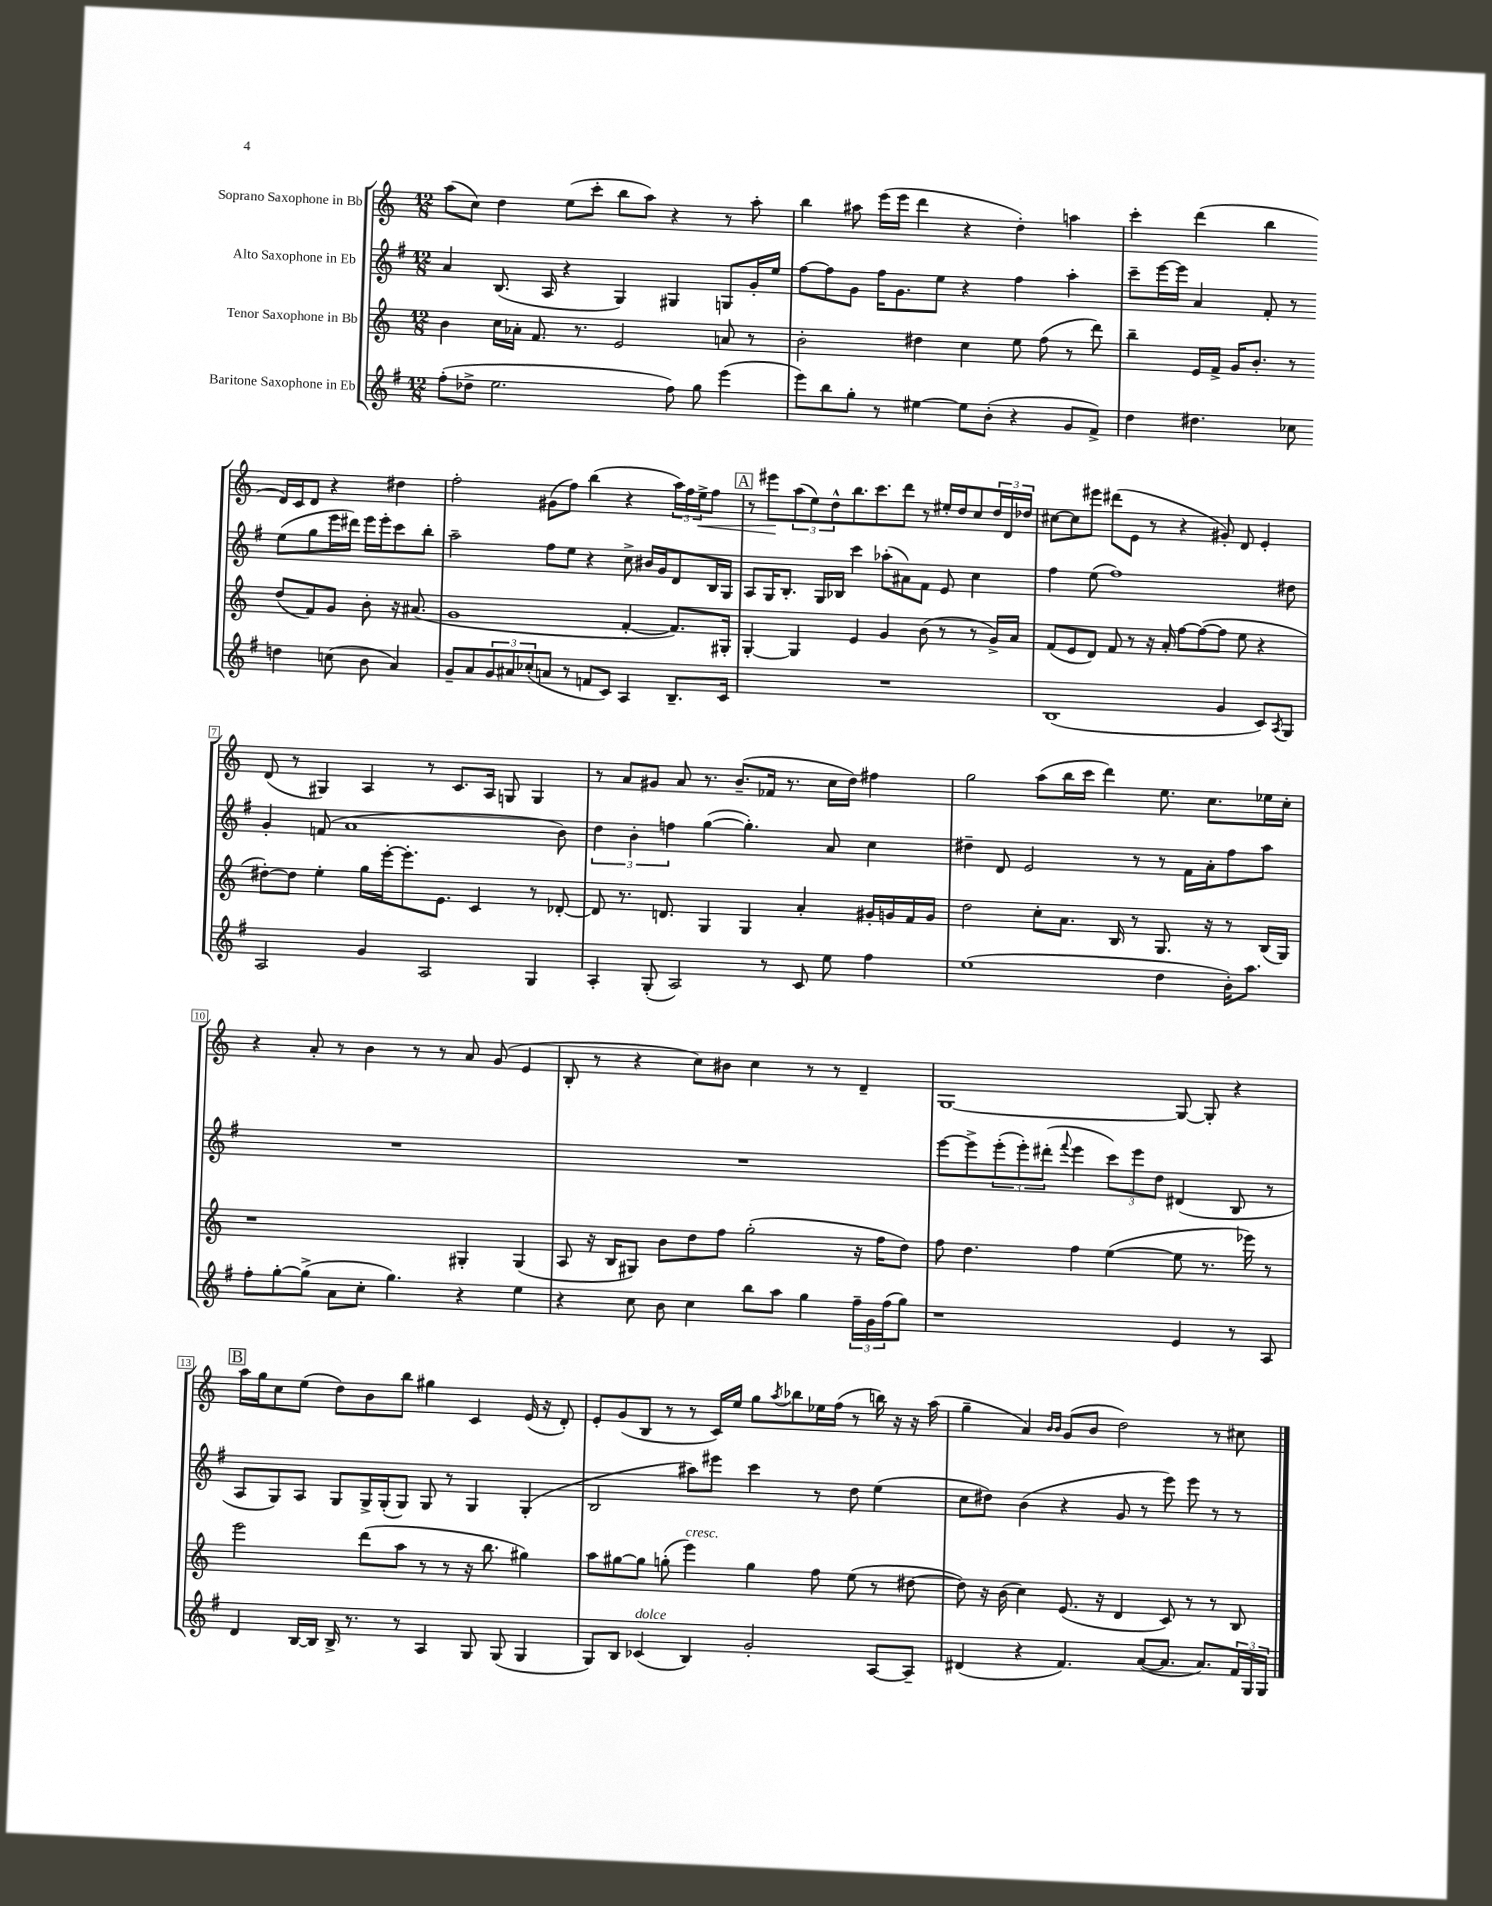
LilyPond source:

<<
\new StaffGroup <<
\new Staff = "s0" \with { instrumentName = "Soprano Saxophone in Bb" } {
    \clef treble \key c \major \numericTimeSignature \time 12/8
    a''8( c''8) d''4 e''8( c'''8-. b''8 a''8) r4 r8 a''8-. |
    b''4 ais''8 e'''16( e'''16 d'''4 r4 d''4-.) a''4 |
    c'''4-. d'''4( b''4 d'16) c'16 d'8 r4 dis''4 |
    f''2-. gis'8( f''8) b''4( r4 \tuplet 3/2 { a''16) f''16 e''16->\< } f''8 |
    \mark \markup { \box "A" } r8 eis'''8\! \tuplet 3/2 { a''8( e''8) d''8-^ } b''8. c'''8. d'''8 r8 eis''16-. d''16 c''8 \tuplet 3/2 { d''16 d'16 des''16 } |
    cis''8~ cis''8 eis'''8 dis'''8( e'8 r8 r4 gis'8-.) d'8 e'4-. |
    d'8( r8 gis4) a4 r8 c'8. a16 g8 g4 |
    r8 a'8 gis'8 a'8 r8. b'8.--( fes'16 r8. c''16 d''16) fis''4 |
    g''2 a''8( b''16 c'''16 d'''4) e''8. c''8. ees''16 c''16-. |
    r4 a'8-. r8 b'4 r8 r8 a'8 g'8( e'4 |
    b8-. r8 r4 c''8) bis'8 c''4 r8 r8 d'4-- |
    g1~ g8~ g8-. r4 |
    \mark \markup { \box "B" } a''16 g''16 c''8 e''8( d''8) b'8 b''8 gis''4 c'4 e'16( r16 d'8-.) |
    e'8-. g'8( b8 r8 r8 c'16) e''16 g''8 \acciaccatura { a''8 } bes''8 ees''16 f''16( r8 b''16) r16 r16 a''16( |
    g''4-- a'4) \grace { b'16 b'16 } g'8( b'8 d''2) r8 cis''8 \bar "|." |
}
\new Staff = "s1" \with { instrumentName = "Alto Saxophone in Eb" } {
    \clef treble \key g \major \numericTimeSignature \time 12/8
    a'4 b8.( a16 r4 g4) gis4 g8 g'16-. e''16 |
    fis''8~ fis''8 g'8 fis''16 g'8. e''8 r4 fis''4 a''4-. |
    c'''8-- e'''16~ e'''16 a'4 fis'8-. r8 e''8( g''8 e'''16 dis'''16) e'''16 e'''16-. c'''8 b''8-. |
    a''2-- fis''8 e''8 r4 c''8-> bis'16 g'16 d'8 b16 g16 |
    \mark \markup { \box "A" } a8 g16 b8.-. g16 bes16 c'''4 aes''8-.( ais'8) fis'8 e'8 c''4 |
    fis''4 e''8( fis''1) dis''8 |
    g'4-. f'8( a'1 b'8) |
    \tuplet 3/2 { d''4 b'4-. f''4 } g''4~( g''4.-.) a'8 c''4 |
    dis''4-- d'8 e'2 r8 r8 fis'16 a'16-. fis''8 a''8 |
    R1. |
    R1. |
    e'''8~ e'''8-> \tuplet 3/2 { e'''8-.( e'''8-.) dis'''8-.( } \appoggiatura { fis'''8 } e'''4 \tuplet 3/2 { c'''8) e'''8 d''8 } dis'4( b8 r8 |
    \mark \markup { \box "B" } a8 g8) a8 g8 g16-> g16-.( g8) g8 r8 g4 g4-.( |
    b2 ais''8) eis'''8 c'''4 r8 d''8 e''4( |
    c''8 dis''8) b'4( r4 g'8 r8 e'''8) e'''8 r8 r8 \bar "|." |
}
\new Staff = "s2" \with { instrumentName = "Tenor Saxophone in Bb" } {
    \clef treble \key c \major \numericTimeSignature \time 12/8
    b'4 c''16 aes'16-. f'8. r8. e'2 a'8 r8 |
    b'2-. dis''4 c''4 e''8 f''8( r8 d'''8) |
    b''4-- e'16 f'16-> g'16 b'8.-. r8 d''8( f'8) g'8 b'8-. r16 ais'8.( |
    g'1 f'4~-. f'8.) gis16-. |
    \mark \markup { \box "A" } g4~-. g4 e'4 g'4 b'8( r8 r8 g'16->) a'16 |
    f'8( e'8 d'8) f'8 r8 r16 a'16-. f''8~ f''8~( f''8 e''8 r4 |
    dis''8~-.) dis''8 e''4-. g''16 e'''16~-. e'''8.-. e'8. c'4 r8 des'8~-. |
    des'8 r8. d'8. g4 g4 a'4-. gis'16-. g'16 f'16 g'16 |
    d''2 c''8-. a'8. b16 r8 g8. r16 r8 b16( g16) |
    r1 gis4-. gis4( |
    a8 r16 b16 gis8) b'8 d''8 f''8 g''2-.( r16 f''16 d''8) |
    f''8 d''4. f''4 e''4~( e''8 r8. ees'''16) r8 |
    \mark \markup { \box "B" } e'''2 d'''8( a''8 r8 r8 r16 b''8. gis''4) |
    a''8 gis''8~ gis''8 g''8-.( e'''4^\markup { \italic "cresc." }) g''4 f''8 e''8( r8 dis''8~ |
    dis''8) r16 b'16( c''4) e'8.( r16 d'4 c'8) r8 r8 b8 \bar "|." |
}
\new Staff = "s3" \with { instrumentName = "Baritone Saxophone in Eb" } {
    \clef treble \key g \major \numericTimeSignature \time 12/8
    fis''8-.( des''8-> e''2. fis''8) g''8 e'''4( |
    e'''8) b''8 g''8-. r8 eis''4~ eis''8 b'8-.( r4 g'8 fis'8->) |
    d''4 dis''4. ces''8 d''4 c''8( b'8 a'4) |
    g'8-- a'8 \tuplet 3/2 { g'8 ais'8 ces''8-.( } a'8 r8 f'8 c'8) a4 b8.-- c'16 |
    \mark \markup { \box "A" } R1. |
    b1( g'4 c'8) \acciaccatura { a8 } g8 |
    a2 g'4 a2 g4 |
    a4-. g8-.( a2) r8 c'8 e''8 fis''4 |
    e''1( d''4 b'16-.) a''8. |
    fis''8-. g''8~-. g''8->( a'8 c''8-. g''4.) r4 e''4 |
    r4 c''8 b'8 c''4 b''8 a''8 g''4 \tuplet 3/2 { fis''16-- g'16 fis''16( } g''8) |
    r1 e'4 r8 a8 |
    \mark \markup { \box "B" } d'4 b16~ b16 b16-> r8. r8 a4 g8 g8( g4 |
    g8) b8 ces'4^\markup { \italic "dolce" }( b4) g'2-. a8~ a8-- |
    dis'4( r4 fis'4.) a'8~( a'8. a'8.) \tuplet 3/2 { fis'16 g16 g16 } \bar "|." |
}
>>
>>
\layout { \context { \Score \override BarNumber.stencil = #(make-stencil-boxer 0.1 0.3 ly:text-interface::print) } }
